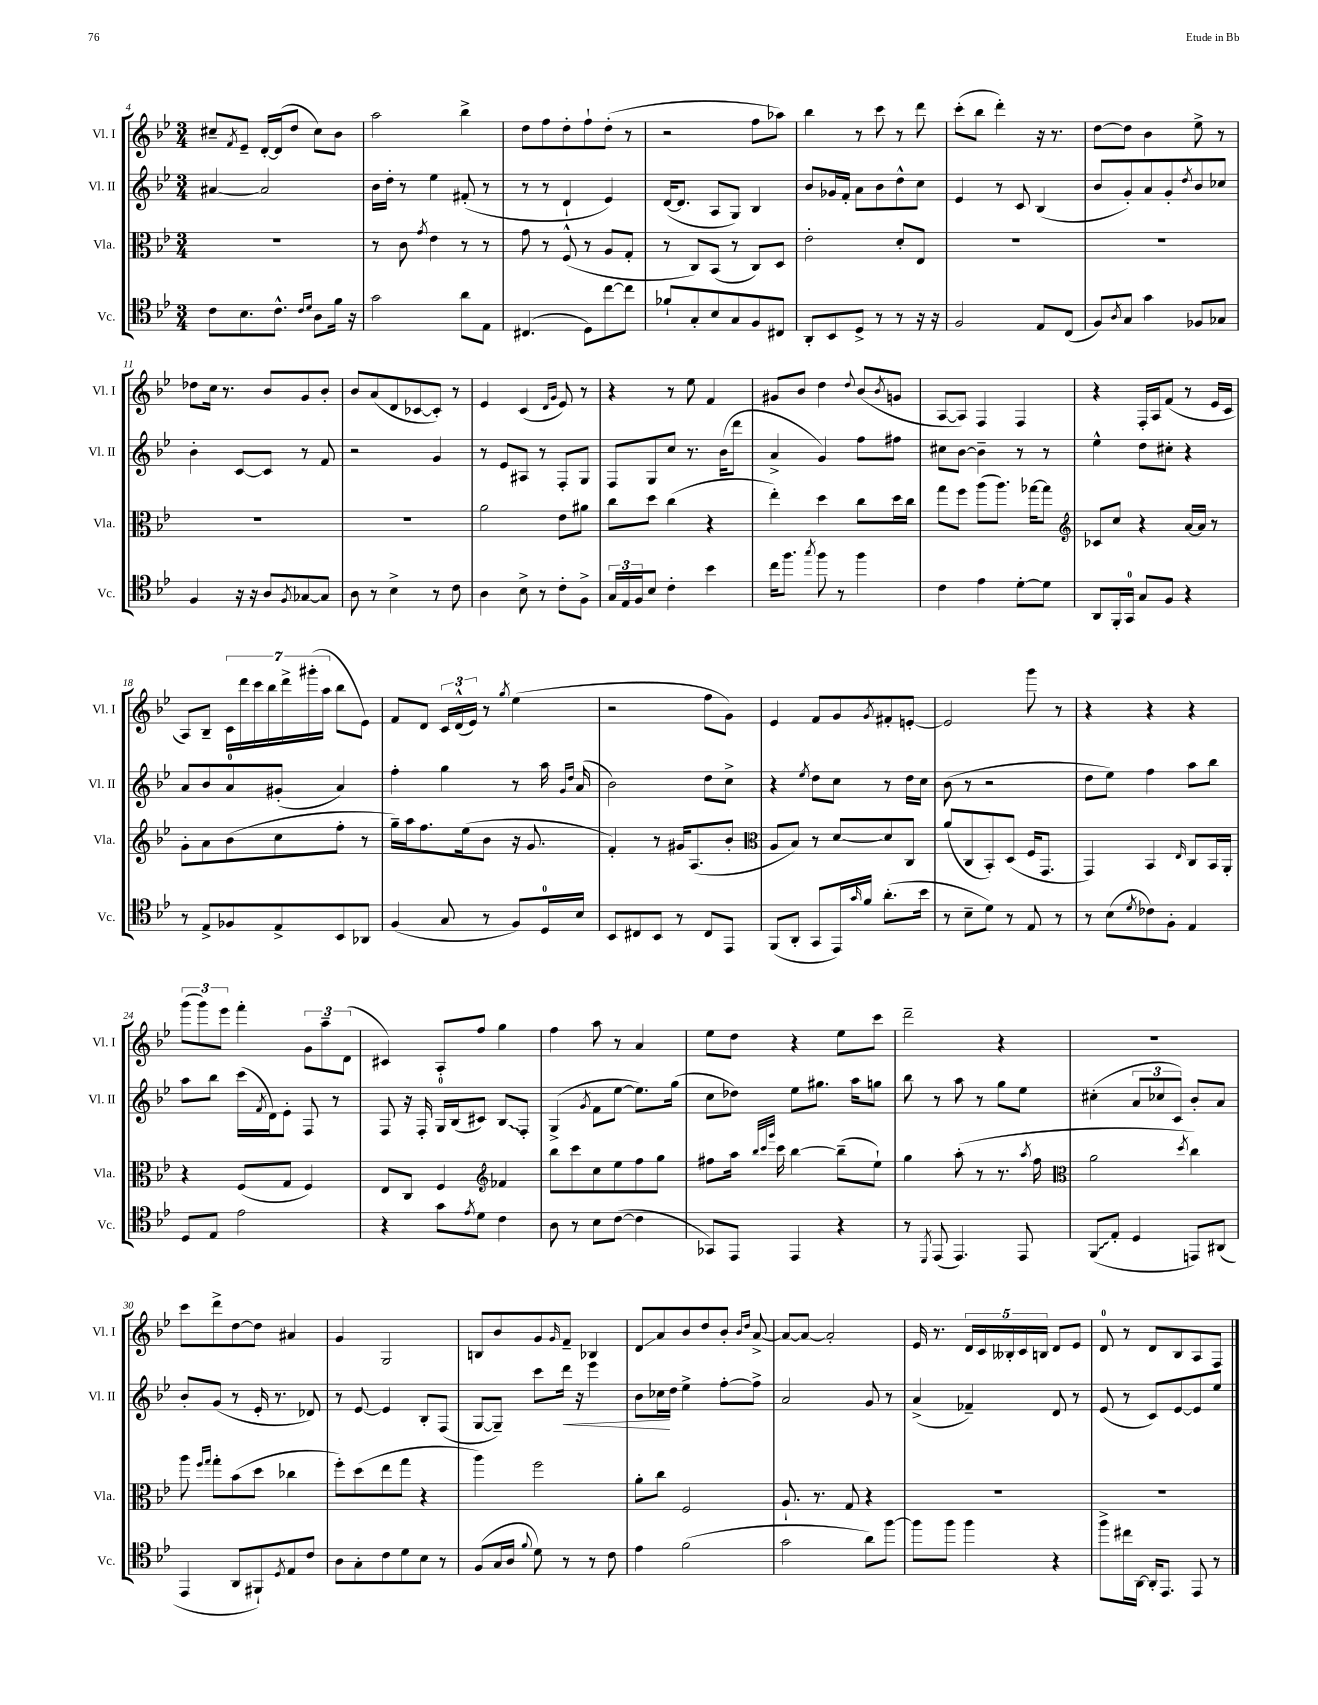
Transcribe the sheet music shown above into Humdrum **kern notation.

**kern	**kern	**kern	**kern
*staff4	*staff3	*staff2	*staff1
*clefC4	*clefC3	*clefG2	*clefG2
*k[b-e-]	*k[b-e-]	*k[b-e-]	*k[b-e-]
*M3/4	*M3/4	*M3/4	*M3/4
8c\L	2.r	[4a#/	8cc#~/L
.	.	.	8qf/
8.B-\	.	.	8e-~/J
.	.	2a#/]	[16d'/LL
8.c^^\J	.	.	(16d/]J
.	.	.	8dd/J
16qqc/LL	.	.	.
16qqd/JJ	.	.	.
8A\L	.	.	8cc#\L)
16f\Jk	.	.	8b-\J
16r	.	.	.
=	=	=	=
2g\	8r	16b-\LL	2aa\
.	.	16dd'\JJ	.
.	8c\	8r	.
.	8qg/	.	.
.	4e-\	4ee-\	.
8a\L	8r	(8f#'/	4bb-^\
8E-\J	8r	8r	.
=	=	=	=
(4.C#/	8g\	8r	8dd\L
.	8r	8r	8ff\
.	(8F^^/	4d`/	8dd'\
8D\L)	8r	.	8ff`\
[8cc\	8A/L	4e-/)	(8dd'\J
8cc\]J	8G'/J	.	8r
=	=	=	=
8f-`/L	8r	([16d/LK	2r
.	.	8.d/]J	.
8G'/	8C/L)	.	.
8B-/	(8BB-/J	8A/L	.
8G/	8r	8G/J)	.
8F/	8C/L)	4B-/	8ff\L
8C#/J	8D/J	.	8aa-\J)
=	=	=	=
8AA'/L	2e-'\	8b-/L	4bb-\
8BB-/	.	16g-/L	.
.	.	16f'/JJ	.
8D^/J	.	8a\L	8r
8r	.	8b-\	8ccc\
8r	8d'/L	8dd^^\	8r
16r	8E-/J	8cc\J	8ddd\
16r	.	.	.
=	=	=	=
2F/	2.r	4e-/	(8ccc'\L
.	.	.	8bb-\J
.	.	8r	4ddd'\)
.	.	8c/	.
8E-/L	.	(4B-/	16r
.	.	.	8.r
(8C/J	.	.	.
=	=	=	=
8F/L)	2.r	8b-/L	[8dd\L
8qA/	.	.	.
8G/J	.	8g'/)	8dd\]J
4g\	.	8a/	4b-\
.	.	8g'/	.
.	.	8qdd/	.
8F-/L	.	8b-/	8ee-^\
8G-/J	.	8cc-/J	8r
=	=	=	=
4F/	2.r	4b-'\	8dd-\L
.	.	.	16cc\Jk
.	.	.	8.r
16r	.	[8c/L	.
16r	.	.	.
8A/L	.	8c/]J	8b-/L
8qF/	.	.	.
[8G-/	.	8r	8g/
8G-/]J	.	8f/	8b-'/J
=	=	=	=
8A\	2.r	2r	8b-/L
8r	.	.	(8a/
4B-^\	.	.	8d/
.	.	.	[8c-/
8r	.	4g/	8c-'/]J)
8c\	.	.	8r
=	=	=	=
4A\	2a\	8r	4e-/
.	.	8e-/L	.
8B-^\	.	8A#/J	(4c/
8r	.	8r	.
.	.	.	16qqd/LL
.	.	.	16qqg/JJ
8c'\L	8e-\L	8F'/L	8e-/)
8F^\J	8a#\J	8G/J	8r
=	=	=	=
24G/LL	8cc\L	8F/L	4r
24E-/	.	.	.
24F/J	.	.	.
8B-/J	8dd\J	8G/	.
4c'\	(4cc\	8cc/J	8r
.	.	8.r	8ee-\
4b-\	4r	.	4f/
.	.	(16b-\LK	.
.	.	8ddd\J	.
=	=	=	=
16cc\LK	4ee-'\)	4a^/	8g#/L
8.ff\J	.	.	.
.	.	.	8b-/J
8qgg/	.	.	.
8ff\	4dd\	4g/)	4dd\
8r	.	.	.
.	.	.	8qqdd/
4ff\	8cc\L	8ff\L	(8b-/L
.	.	.	8qb-/
.	16dd\L	8ff#\J	8g/J
.	16cc\JJ	.	.
=	=	=	=
4c\	8gg\L	8cc#\L	[8A/L
.	8ff\J	[8b-\J	8A/]J)
4e-\	(8aa\L	4b-~\]	4F/
.	8.aa\J)	.	.
[8d'\L	.	8r	4F/
.	[16gg-\LK	.	.
8d\]J	8gg-\]J	8r	.
=	=	=	=
*	*clefG2	*	*
8AA/L	8c-/L	4ee-^^\	4r
16FF'/L	8cc/J	.	.
16GG/JJ	.	.	.
8G/L	4r	8dd\L	16F'/LL
.	.	.	16A/J
8F/J	.	8cc#'\J	(8f/J
4r	[16a/LL	4r	8r
.	16a/]JJ	.	.
.	8r	.	16e-/LL
.	.	.	16c/JJ
=	=	=	=
8r	8g'\L	8a/L	8A/L)
8E-^/L	8a\	8b-/	8B-~/J
8F-/	(8b-\	8a/	28c\LL
.	.	.	28ddd\
.	.	.	28ccc\
.	.	.	28bb-\
8E-^/	8cc\	(8g#'/J	.
.	.	.	28ddd^\
.	.	.	(28ggg#'\
.	.	.	28aa\JJ
8BB-/	8ff'\J	4a/)	8bb-\L
8AA-/J	8r	.	8e-\J)
=	=	=	=
(4F/	16gg~\LL)	4ff'\	8f/L
.	16aa\J	.	.
.	8.ff\	.	8d/J
8G/	.	4gg\	24c/LL
.	.	.	(24d^^/
.	(16ee-\k	.	.
.	.	.	24e-/JJ)
8r	8b-\J	.	8r
.	.	.	8qgg/
8F/L)	16r	8r	(4ee-\
.	8.g/	.	.
16D/L	.	16aa\	.
.	.	16qqg/LL	.
.	.	16qqdd/JJ	.
16B-/JJ	.	(16a/	.
=	=	=	=
8BB-/L	4f'/)	2b-\)	2r
8C#/	.	.	.
8BB-/J	8r	.	.
8r	16g#/LK	.	.
.	(8.A/	.	.
8C#/L	.	8dd\L	8ff\L
8EE-/J	8b-'/J	8cc^\J	8g\J)
=	=	=	=
*	*clefC3	*	*
(8FF/L	8A/L	4r	4e-/
8AA'/J	8B-/J)	.	.
.	.	8qee-/	.
8GG/L	8r	8dd\L	8f/L
16EE-/L)	[8d/L	8cc\J	8g/
16qqg/	.	.	.
16f/JJ	.	.	.
.	.	.	8qg/
(8.a'\L	8d/]	8r	8f#'/
.	8C/J	16dd\LL	[8e'/J
16b-\Jk	.	16cc\JJ	.
=	=	=	=
8r	(8a/L	(8b-\	2e/]
8B-~\L	8C/	8r	.
8d\J)	8BB-'/)	2r	.
8r	(8D/J	.	.
8E-/	16F/LK	.	8ggg\
.	8.GG/J	.	.
8r	.	.	8r
=	=	=	=
8r	4GG/)	8dd\L	4r
(8B-\L	.	8ee-\J)	.
8qd/	.	.	.
8c-\)	4BB-/	4ff\	4r
8F'\J	.	.	.
.	16qqE-/	.	.
4E-/	8C/L	8aa\L	4r
.	16BB-/L	8bb-\J	.
.	16AA'/JJ	.	.
=	=	=	=
8D/L	4r	8aa\L	(12ggg\L
.	.	.	12ggg\)
8E-/J	.	8bb-\J	.
.	.	.	12eee-\J
2e-\	(8F/L	(16ccc\LL	4fff'\
.	.	8qf/	.
.	.	16d\J)	.
.	8G/J	8e-'\J	.
.	4F/)	8F/	12g\L
.	.	.	12aa~\
.	.	8r	.
.	.	.	(12d\J
=	=	=	=
4r	8E-/L	8F/	4c#/)
.	8C/J	16r	.
.	.	16F'/	.
8g\L	4F/	16G/LL	8A'/L
.	.	(16B-/J	.
8qe-/	.	.	.
8d\J	.	8c#/J)	8ff/J
*	*clefG2	*	*
4c\	4f-/	8B-/L	4gg\
.	.	8F'/J	.
=	=	=	=
8A\	8bb-\L	(4G^/	4ff\
8r	8ccc\	.	.
.	.	8qg/	.
8B-\L	8cc\	8f\L	8aa\
([8c\J	8ee-\	[8ee-\J	8r
4c\]	8ff\	8.ee-\]L)	4a/
.	8gg\J	.	.
.	.	(16gg\Jk	.
=	=	=	=
8GG-/L)	8ff#\L	8cc\L	8ee-\L
8EE-/J	16aa\Jk	8dd-\J)	8dd\J
.	32qqbb-/LLL	.	.
.	32qqccc/	.	.
.	32qqggg/JJJ	.	.
.	16ccc\	.	.
4EE-/	[4bb-\	8ee-\L	4r
.	.	8.gg#\J	.
4r	(8bb-~\]L	.	8ee-\L
.	.	16aa\LK	.
.	8ee-`\J)	8gg\J	8ccc\J
=	=	=	=
8r	4gg\	8bb-\	2ddd~\
8qDD/	.	.	.
(8EE-/	.	8r	.
4.EE-/)	(8aa'\	8aa\	.
.	8r	8r	.
.	8.r	8gg\L	4r
8EE-/	.	8ee-\J	.
.	8qaa/	.	.
.	16ff\	.	.
=	=	=	=
*	*clefC3	*	*
(8FF/L	2a\	(4cc#'\	2.r
8E-'/J	.	.	.
4D/	.	12a/L	.
.	.	12cc-/	.
.	.	12c/J)	.
.	8qdd/	.	.
8EE/L)	4cc\)	8b-'/L	.
(8AA#/J	.	8a/J	.
=	=	=	=
4EE-/	8aa\	8b-'/L	8ccc\L
.	16qqff/LL	.	.
.	16qqgg/JJ	.	.
.	8gg'\L	(8g/J	8ddd^\
8AA/L	(8b-\	8r	[8dd\
8FF#`/)	8dd\J	16e-'/	8dd\]J
.	.	8.r	.
8qD/	.	.	.
8E-/	4cc-\	.	4a#/
8c/J	.	8d-/)	.
=	=	=	=
8A\L	8ff'\L)	8r	4g/
8G'\	(8dd\	[8e-/	.
8c\	8ee-\	4e-/]	2G/
8d\	8gg\J	.	.
8B-\J	4r	8B-'/L	.
8r	.	(8F/J	.
=	=	=	=
(8F/L	4aa\)	[8G/L	8B/L
16G/L	.	8G~/]J)	8b-/
16A/JJ	.	.	.
8qqf/	.	.	.
8d\)	2ff\	8ccc\L	8g/
.	.	.	16qqg/
8r	.	16ddd\Jk	8f~/J
.	.	16r	.
8r	.	4eee-\	4B-/
8c\	.	.	.
=	=	=	=
4e-\	8a'\L	8b-\L	8d/L
.	8cc\J	16cc-\L	8a/
.	.	16dd\JJ	.
(2f\	2F/	4ee-^\	8b-/
.	.	.	8dd/
.	.	[8ff'\L	8b-'/J
.	.	.	16qqb-/LL
.	.	.	16qqdd/JJ
.	.	8ff^\]J	[8a^/
=	=	=	=
2g\	8.A`/	2a/	8a/_L
.	.	.	8a/_J
.	8.r	.	.
.	.	.	2a'/]
.	8G/	.	.
8a\L)	4r	8g/	.
[8ff\J	.	8r	.
=	=	=	=
8ff\]L	2.r	(4a^/	16e-/
.	.	.	8.r
8ff\J	.	.	.
4ff\	.	4f-~/)	20d/LL
.	.	.	20c/
.	.	.	20B--'/
.	.	.	20c/
.	.	.	20B/JJ
4r	.	8d/	8d/L
.	.	8r	8e-/J
=	=	=	=
8ff^\L	2.r	(8e-/	8d/
16cc#\L	.	8r	8r
[16AA\JJ	.	.	.
16AA'/]LK	.	8c/L)	8d/L
8.EE-/J	.	.	.
.	.	[8e-/	8B-/
8EE-/	.	8e-/]	8A/
8r	.	8ee-/J	8F/J
==	==	==	==
*-	*-	*-	*-
